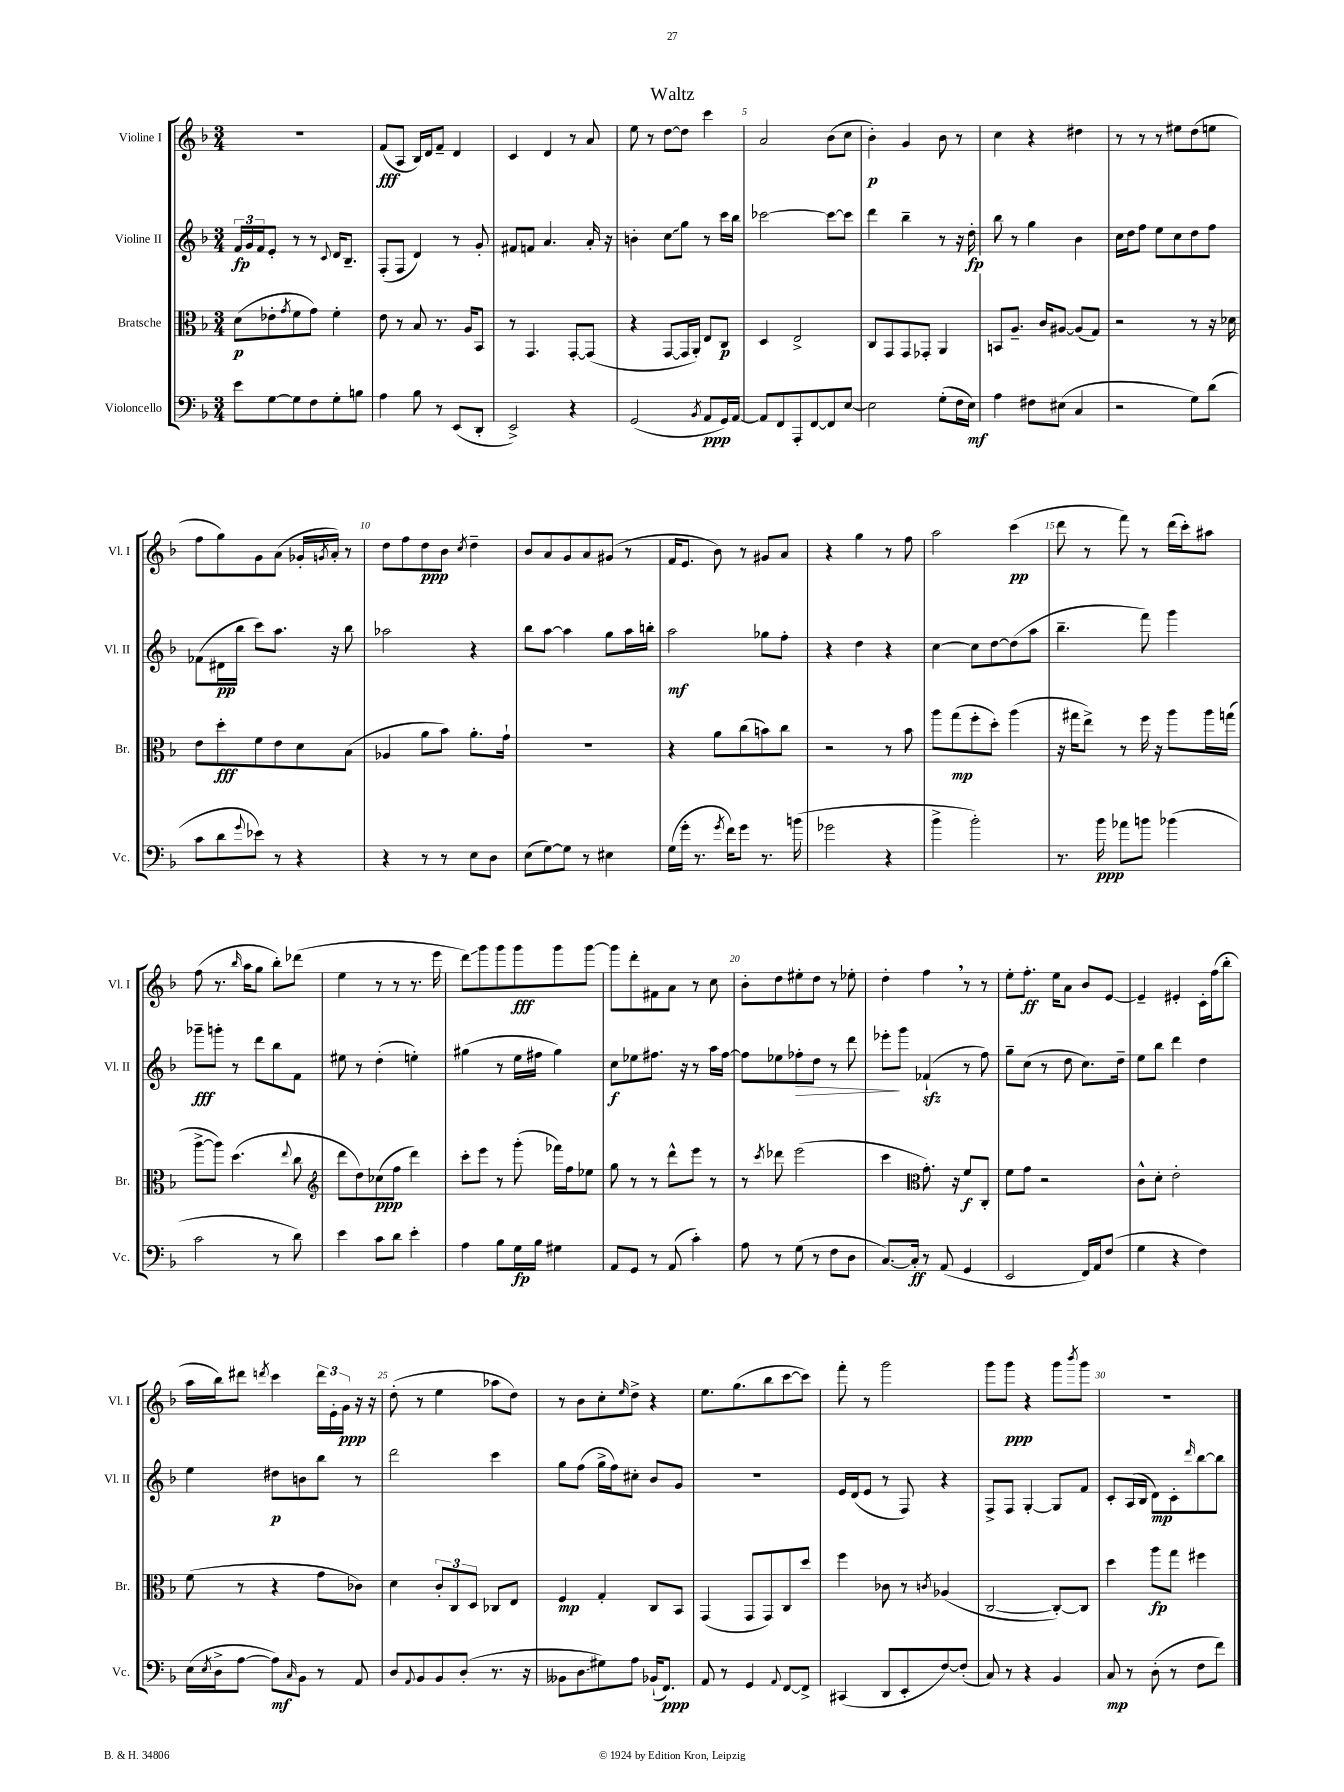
\header { title = "Waltz" }
<<
\new StaffGroup <<
\new Staff = "s0" \with { instrumentName = "Violine I" shortInstrumentName = "Vl. I" } {
    \clef treble \key f \major \numericTimeSignature \time 3/4
    R2. |
    f'8\fff( a8 bes16) d'16 f'8-- d'4 |
    c'4 d'4 r8 a'8 |
    e''8 r8 d''8~ d''8 c'''4 |
    a'2 bes'8( c''8 |
    bes'4-.\p) g'4 bes'8 r8 |
    c''4 r4 dis''4 |
    r8 r8 r8 eis''8 d''8( e''8 |
    f''8 g''8) g'8 a'8( ges'16-. \acciaccatura { g'8 } a'16-.) r8 |
    d''8 f''8 d''8\ppp bes'8 \acciaccatura { c''8 } d''4-- |
    bes'8 a'8 g'8 a'8 gis'8( r8 |
    f'16 e'8. bes'8) r8 gis'8 a'8 |
    r4 g''4 r8 f''8 |
    a''2 c'''4\pp( |
    d'''8 r8 f'''8) r8 d'''16( c'''16-.) ais''8 |
    f''8( r8. \grace { bes''16 } a''16 g''8 bes''8-.) des'''8( |
    e''4 r8 r8 r8. e'''16 |
    d'''8\glissando) g'''8 g'''8 g'''8\fff g'''8 g'''8~ |
    g'''8 d'''8-. fis'8 a'8 r8 c''8 |
    bes'8-. d''8 eis''8-. d''8 r8 ees''8-. |
    d''4-. f''4 \breathe r8 r8 |
    e''8-. f''8.-.\ff e''16 a'8 bes'8 e'8~ |
    e'4-- eis'4-. c'16-. f''16( bes''8-. |
    a''16 bes''16) dis'''8 \acciaccatura { d'''8 } c'''4 \tuplet 3/2 { d'''16 e'16-. g'16\ppp } r16 r16 |
    d''8-.( r8 e''4 aes''8 d''8) |
    r8 bes'8 c''8-. \grace { e''16 } d''8-> r4 |
    e''8. g''8.( bes''8 c'''8~ c'''8) |
    f'''8-. r8 g'''2 |
    g'''8 g'''8\ppp r4 g'''8 \acciaccatura { bes'''8 } g'''8 |
    R2. \bar "|." |
}
\new Staff = "s1" \with { instrumentName = "Violine II" shortInstrumentName = "Vl. II" } {
    \clef treble \key f \major \numericTimeSignature \time 3/4
    \tuplet 3/2 { f'16\fp g'16 f'16 } e'8-. r8 r8 \appoggiatura { c'8 } d'16 bes8.-- |
    f8-.( f8 d'4) r8 g'8-. |
    fis'8 f'8 a'4. a'16-. r16 |
    b'4-. \once \override Glissando.style = #'zigzag c''8\glissando g''8 r8 c'''16 bes''16 |
    ces'''2~ ces'''8~ ces'''8 |
    d'''4 bes''4-- r8 r16 d''16-.\fp |
    bes''8 r8 g''4 bes'4 |
    c''16 d''16 f''8 e''8 c''8 d''8 f''8 |
    fes'8( dis'16\pp bes''16 c'''8) a''8. r16 bes''8 |
    aes''2 r4 |
    bes''8 a''8~ a''4 g''8 a''16 b''16-. |
    a''2\mf ges''8 f''8-. |
    r4 d''4 r4 |
    c''4~ c''8 d''8~ d''8( a''8 |
    bes''4.-- f'''8) g'''4 |
    ges'''8--\fff g'''8-. r8 d'''8 bes''8 f'8 |
    eis''8 r8 d''4-.( e''4-.) |
    gis''4( r8 e''16 fis''16 gis''4) |
    c''8\f ees''8 fis''8. r16 r8 a''16 fis''16~ |
    fis''8 ees''8 fes''8-.\> d''8 r8 d'''8 |
    ees'''8-.\! g'''8 fes'4-!\sfz( r8 f''8) |
    g''8-- c''8( r8 d''8 c''8.) d''16-- |
    e''8 bes''8 d'''4 d''4 |
    e''4 dis''8\p b'8 bes''8 r8 |
    d'''2 c'''4 |
    g''8 f''8( g''16-> f''16) cis''8-. bes'8 g'8 |
    R2. |
    e'16 d'16( e'8 r8 f8) r4 |
    f8-> f8 g4~-. g8 f'8 |
    c'8-. a16( bes16 d'8\mp) c'8-. \grace { d'''16 } bes''8~ bes''8 \bar "|." |
}
\new Staff = "s2" \with { instrumentName = "Bratsche" shortInstrumentName = "Br." } {
    \clef alto \key f \major \numericTimeSignature \time 3/4
    d'8\p( ees'8-. \acciaccatura { g'8 } f'8 g'8) f'4-. |
    e'8 r8 bes8 r8. a16 bes,8 |
    r8 g,4. g,8~-. g,8( |
    r4 g,8~ g,16 a,16-.) e8 c8\p |
    d4 e2-> |
    c8 g,8 g,8 ges,8-. a,4 |
    b,8 a8.-- c'16 ais8~ ais8( g8) |
    r2 r8 r16 des'16 |
    e'8 d''8-.\fff f'8 e'8 d'8 bes8( |
    aes4 a'8 bes'8) a'8.-. g'16-! |
    R2. |
    r4 a'8 c''8( b'8) c''8 |
    r2 r8 bes'8 |
    a''8 g''8\mp( f''8-. d''8-.) a''4( |
    r16 gis''16 e''8->) r8 f''16 r16 a''8 a''16 g''16( |
    a''8~-> a''8) d''4.( \appoggiatura { e''8 } c''8 |
    \clef treble d'''8 d''8) ces''8\ppp( f''8 d'''4) |
    c'''8-. e'''8 r8 g'''8-.( fes'''16) f''16 ees''8 |
    g''8 r8 r8 d'''8-^ e'''8 r8 |
    r8 \acciaccatura { c'''8 } des'''8 e'''2( |
    c'''4 \clef alto g'8.-.) r16 f'8\f c8-. |
    f'8 g'8 r2 |
    c'8-^ d'8-. e'2-. |
    f'8( r8 r4 g'8 ces'8) |
    d'4 \tuplet 3/2 { c'8-. c8 d8 } ces8 e8 |
    f4\mp g4-. c8 bes,8 |
    g,4( g,8 g,8) c8 d''8 |
    f''4 ces'8 r8 \acciaccatura { c'8 } aes4( |
    c2~ c8~-.) c8 |
    d''4 a''8\fp g''8 fis''4 \bar "|." |
}
\new Staff = "s3" \with { instrumentName = "Violoncello" shortInstrumentName = "Vc." } {
    \clef bass \key f \major \numericTimeSignature \time 3/4
    e'8 g8~ g8 f8 g8-. b8 |
    a4 bes8 r8 e,8( d,8-. |
    e,2->) r4 |
    g,2( \acciaccatura { bes,8 } a,8\ppp g,16) a,16~ |
    a,8 f,8 a,,8-. f,8~ f,8 e8~ |
    e2 g8-.( f16 e16\mf) |
    a4 fis8 eis8( c4 |
    r2 g8) d'8( |
    c'8 d'8 \appoggiatura { g'8 } ees'8) r8 r4 |
    r4 r8 r8 e8 d8 |
    e8( g8~) g8 r8 eis4 |
    g16( g'16-. r8. \acciaccatura { g'8 } f'16) g'8 r8. b'16( |
    ges'2 r4 |
    bes'4-> bes'2-.) |
    r8. bes'16\ppp aes'8 b'8 bes'4( |
    c'2 r8 d'8) |
    e'4 c'8 d'8 e'4-. |
    a4 bes8 g16\fp bes16 gis4 |
    a,8 g,8 r8 a,8( c'4-.) |
    a8 r8 g8( r8 f8 d8 |
    c8.~) c16-.\ff r8 a,8( g,4 |
    e,2 f,16) a,16 f8( |
    g4 r4 f4) |
    e16( \acciaccatura { e8 } d16-> a8~ a8\mf) \grace { c16 } bes,8 r8 a,8 |
    d8 \appoggiatura { a,8 } bes,8 bes,8 d8-.( r8. r16 |
    beses,8 d8\glissando gis8) a8 bes,16-!( f,8.\ppp) |
    a,8 r8 g,4 \appoggiatura { a,8 } f,8~ f,8-> |
    cis,4( d,8 e,8-. f8~) f8-.( |
    c8) r8 r4 bes,4 |
    c8\mp r8 d8-.( r8 f8 f'8) \bar "|." |
}
>>
>>
\layout { \context { \Score \override BarNumber.break-visibility = ##(#f #t #t) barNumberVisibility = #(every-nth-bar-number-visible 5) } }
